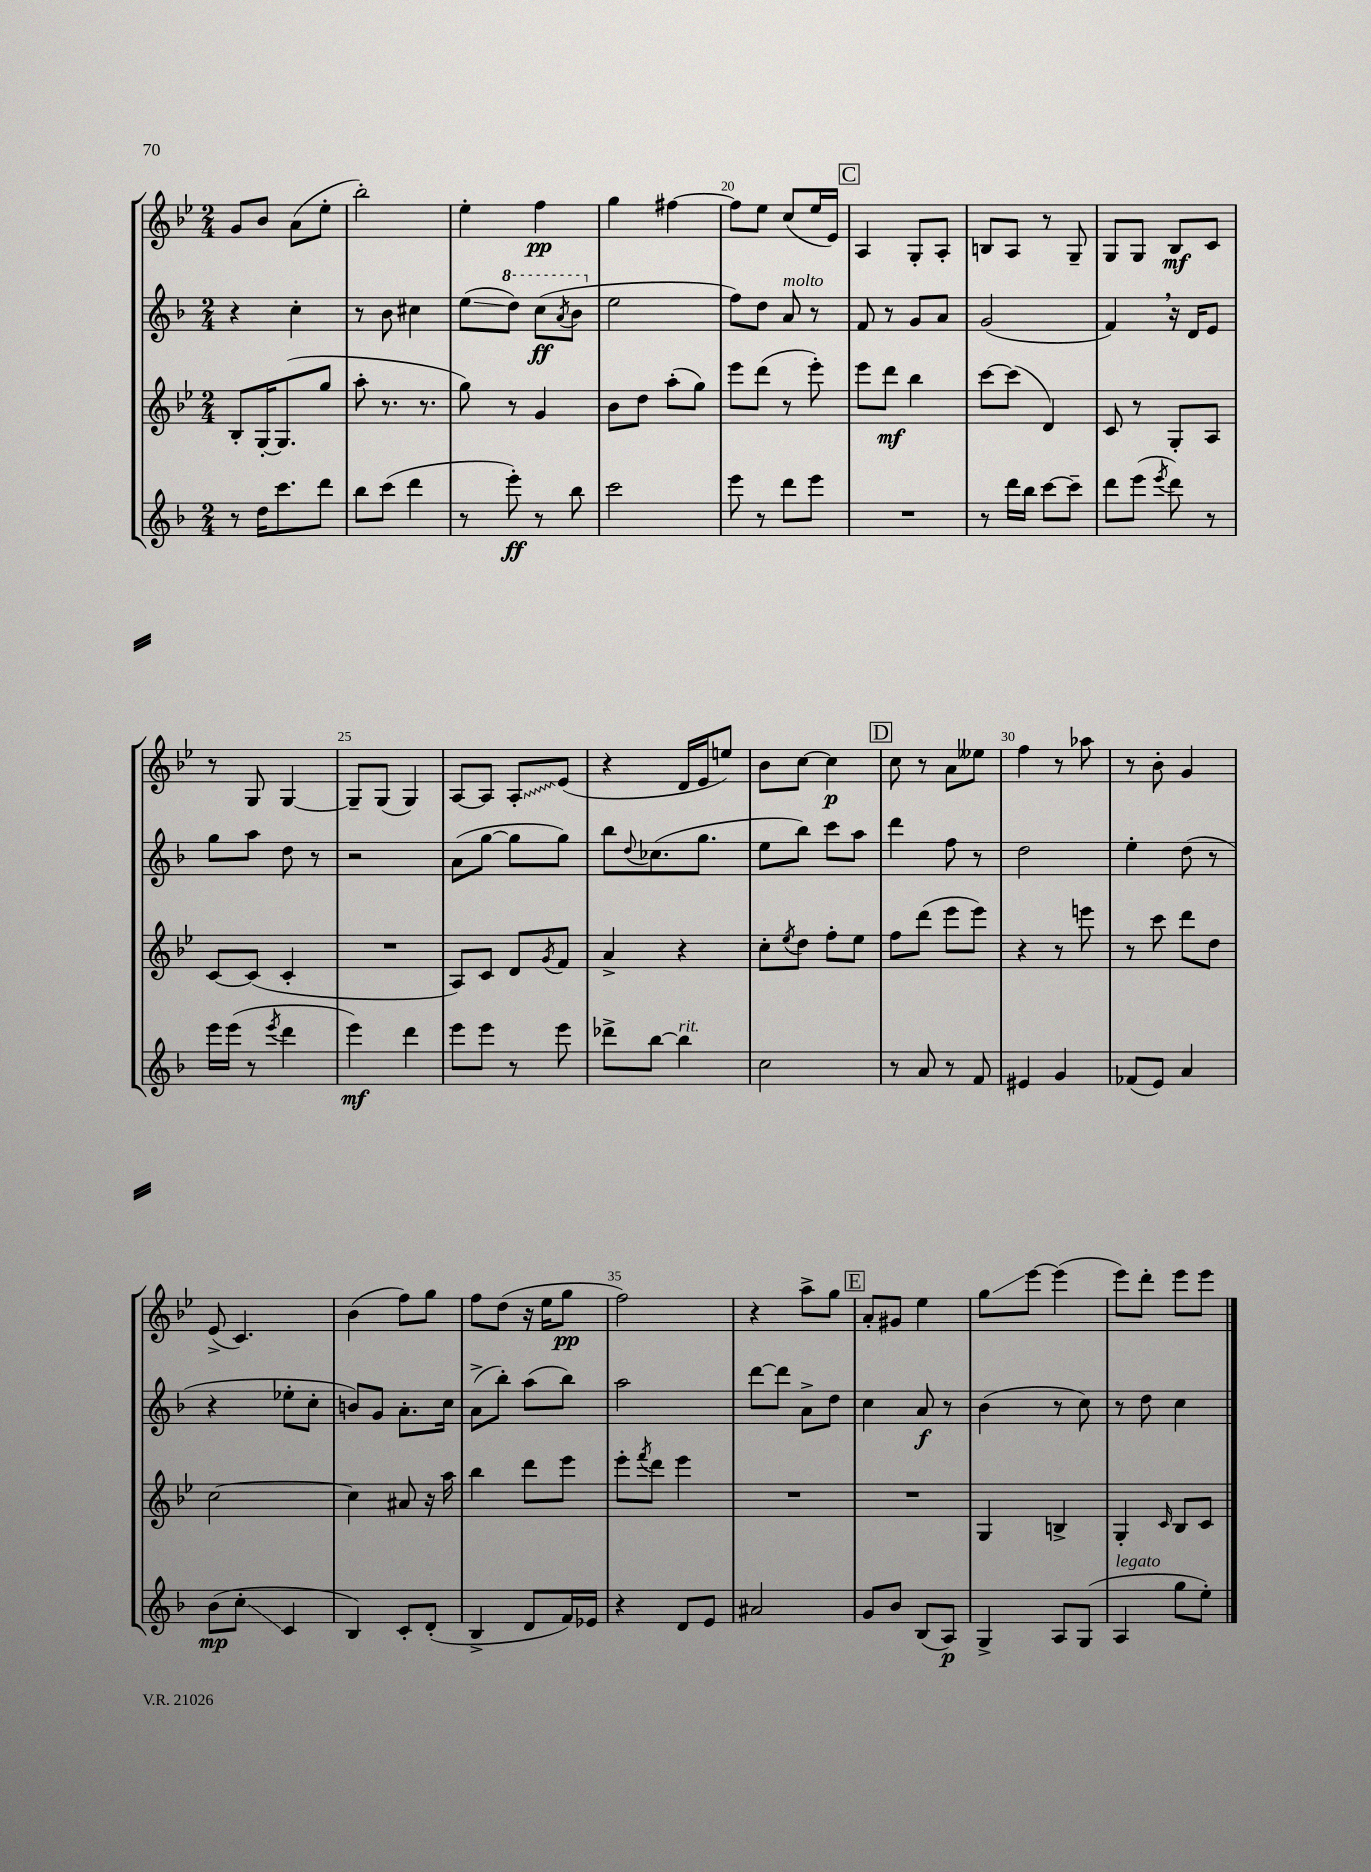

**kern	**kern	**kern	**kern
*staff4	*staff3	*staff2	*staff1
*clefG2	*clefG2	*clefG2	*clefG2
*k[b-]	*k[b-e-]	*k[b-]	*k[b-e-]
*M2/4	*M2/4	*M2/4	*M2/4
8r	8B-'/L	4r	8g/L
16dd\LK	[16G'/K	.	8b-/J
8.ccc\	(8.G/]	.	.
.	.	4cc'\	(8a\L
8ddd\J	8gg/J	.	8ee-'\J
=	=	=	=
8bb-\L	8aa'\	8r	2bb-'\)
(8ccc\J	8.r	8b-\	.
4ddd\	.	4cc#\	.
.	8.r	.	.
=	=	=	=
8r	8gg\)	(8ee\L	4ee-'\
8eee'\)	8r	8ddd\J)	.
8r	4g/	(8ccc\L	4ff\
.	.	8qaa/	.
8bb-\	.	8bb-\J	.
=	=	=	=
2ccc\	8b-\L	2ee\	4gg\
.	8dd\J	.	.
.	(8aa'\L	.	[4ff#\
.	8gg\J)	.	.
=	=	=	=
8eee\	8eee-\L	8ff\L)	8ff#\]L
8r	(8ddd\J	8dd\J	8ee-\J
8ddd\L	8r	8a/	(8cc/L
8eee\J	8eee-'\)	8r	16ee-/L
.	.	.	16e-/JJ)
=	=	=	=
2r	8eee-\L	8f/	4A/
.	8ddd\J	8r	.
.	4bb-\	8g/L	8G'/L
.	.	8a/J	8A'/J
=	=	=	=
8r	[8ccc\L	(2g/	8B/L
16ddd\LL	(8ccc\]J	.	8A/J
16bb-\JJ	.	.	.
[8ccc\L	4d/)	.	8r
8ccc~\]J	.	.	8G~/
=	=	=	=
8ddd\L	8c/	4f/)	8G/L
(8eee\J	8r	.	8G/J
8qeee/	.	.	.
8ddd\)	8G'/L	16r	8B-/L
.	.	16d/LK	.
8r	8A/J	8e/J	8c/J
=	=	=	=
16eee\LL	[8c/L	8gg\L	8r
(16eee\JJ	.	.	.
8r	(8c/]J	8aa\J	8G/
8qeee/	.	.	.
4ddd\	4c'/	8dd\	[4G/
.	.	8r	.
=	=	=	=
4eee\)	2r	2r	8G~/]L
.	.	.	(8G/J
4ddd\	.	.	4G/)
=	=	=	=
8eee\L	8A/L)	(8a\L	[8A/L
8eee\J	8c/J	[8gg\J	8A/]J
8r	8d/L	8gg\]L	8A'/L
.	8qg/	.	.
8eee\	8f/J	8gg\J)	(8e-/J
=	=	=	=
8ddd-^\L	4a^/	8bb-\L	4r
.	.	8qqdd/	.
[8bb-\J	.	(8.cc-\	.
4bb-\]	4r	.	16d/LL
.	.	8.gg\J	16e-/J
.	.	.	8ee/J)
=	=	=	=
2cc\	8cc'\L	8ee\L	8b-\L
.	8qee-/	.	.
.	8dd\J	8bb-\J)	[8cc\J
.	8ff'\L	8ccc\L	4cc\]
.	8ee-\J	8aa\J	.
=	=	=	=
8r	8ff\L	4ddd\	8cc\
8a/	(8ddd\J	.	8r
8r	8eee-\L	8ff\	8a\L
8f/	8eee-\J)	8r	8ee--\J
=	=	=	=
4e#/	4r	2dd\	4ff\
4g/	8r	.	8r
.	8eee\	.	8aa-\
=	=	=	=
(8f-/L	8r	4ee'\	8r
8e/J)	8ccc\	.	8b-'\
4a/	8ddd\L	(8dd\	4g/
.	8dd\J	8r	.
=	=	=	=
(8b-\L	[2cc\	4r	(8e-^/
8cc'\J	.	.	4.c/)
4c/	.	8ee-'\L	.
.	.	8cc'\J	.
=	=	=	=
4B-/)	4cc\]	8b/L)	(4b-\
.	.	8g/J	.
8c'/L	8a#/	8.a'\L	8ff\L)
(8d'/J	16r	.	8gg\J
.	16aa\	16cc\Jk	.
=	=	=	=
4B-^/	4bb-\	(8a^\L	8ff\L
.	.	8bb-'\J)	(8dd\J
8d/L	8ddd\L	(8aa\L	16r
.	.	.	16ee-\LK
16f/L)	8eee-\J	8bb-\J)	8gg\J
16e-/JJ	.	.	.
=	=	=	=
4r	8eee-'\L	2aa\	2ff\)
.	8qfff/	.	.
.	8ddd\J	.	.
8d/L	4eee-\	.	.
8e/J	.	.	.
=	=	=	=
2a#/	2r	[8ddd\L	4r
.	.	8ddd\]J	.
.	.	8a^\L	8aa^\L
.	.	8dd\J	8gg\J
=	=	=	=
8g/L	2r	4cc\	8a'/L
8b-/J	.	.	8g#/J
(8B-/L	.	8a/	4ee-\
8A/J)	.	8r	.
=	=	=	=
4G^/	4G/	(4b-\	8gg\L
.	.	.	[8eee-\J
8A/L	4B^/	8r	(4eee-\]
(8G/J	.	8cc\)	.
=	=	=	=
4A/	4G'/	8r	8eee-\L)
.	.	8dd\	8ddd'\J
.	16qqc/	.	.
8gg\L	8B-/L	4cc\	8eee-\L
8ee'\J)	8c/J	.	8eee-\J
==	==	==	==
*-	*-	*-	*-
